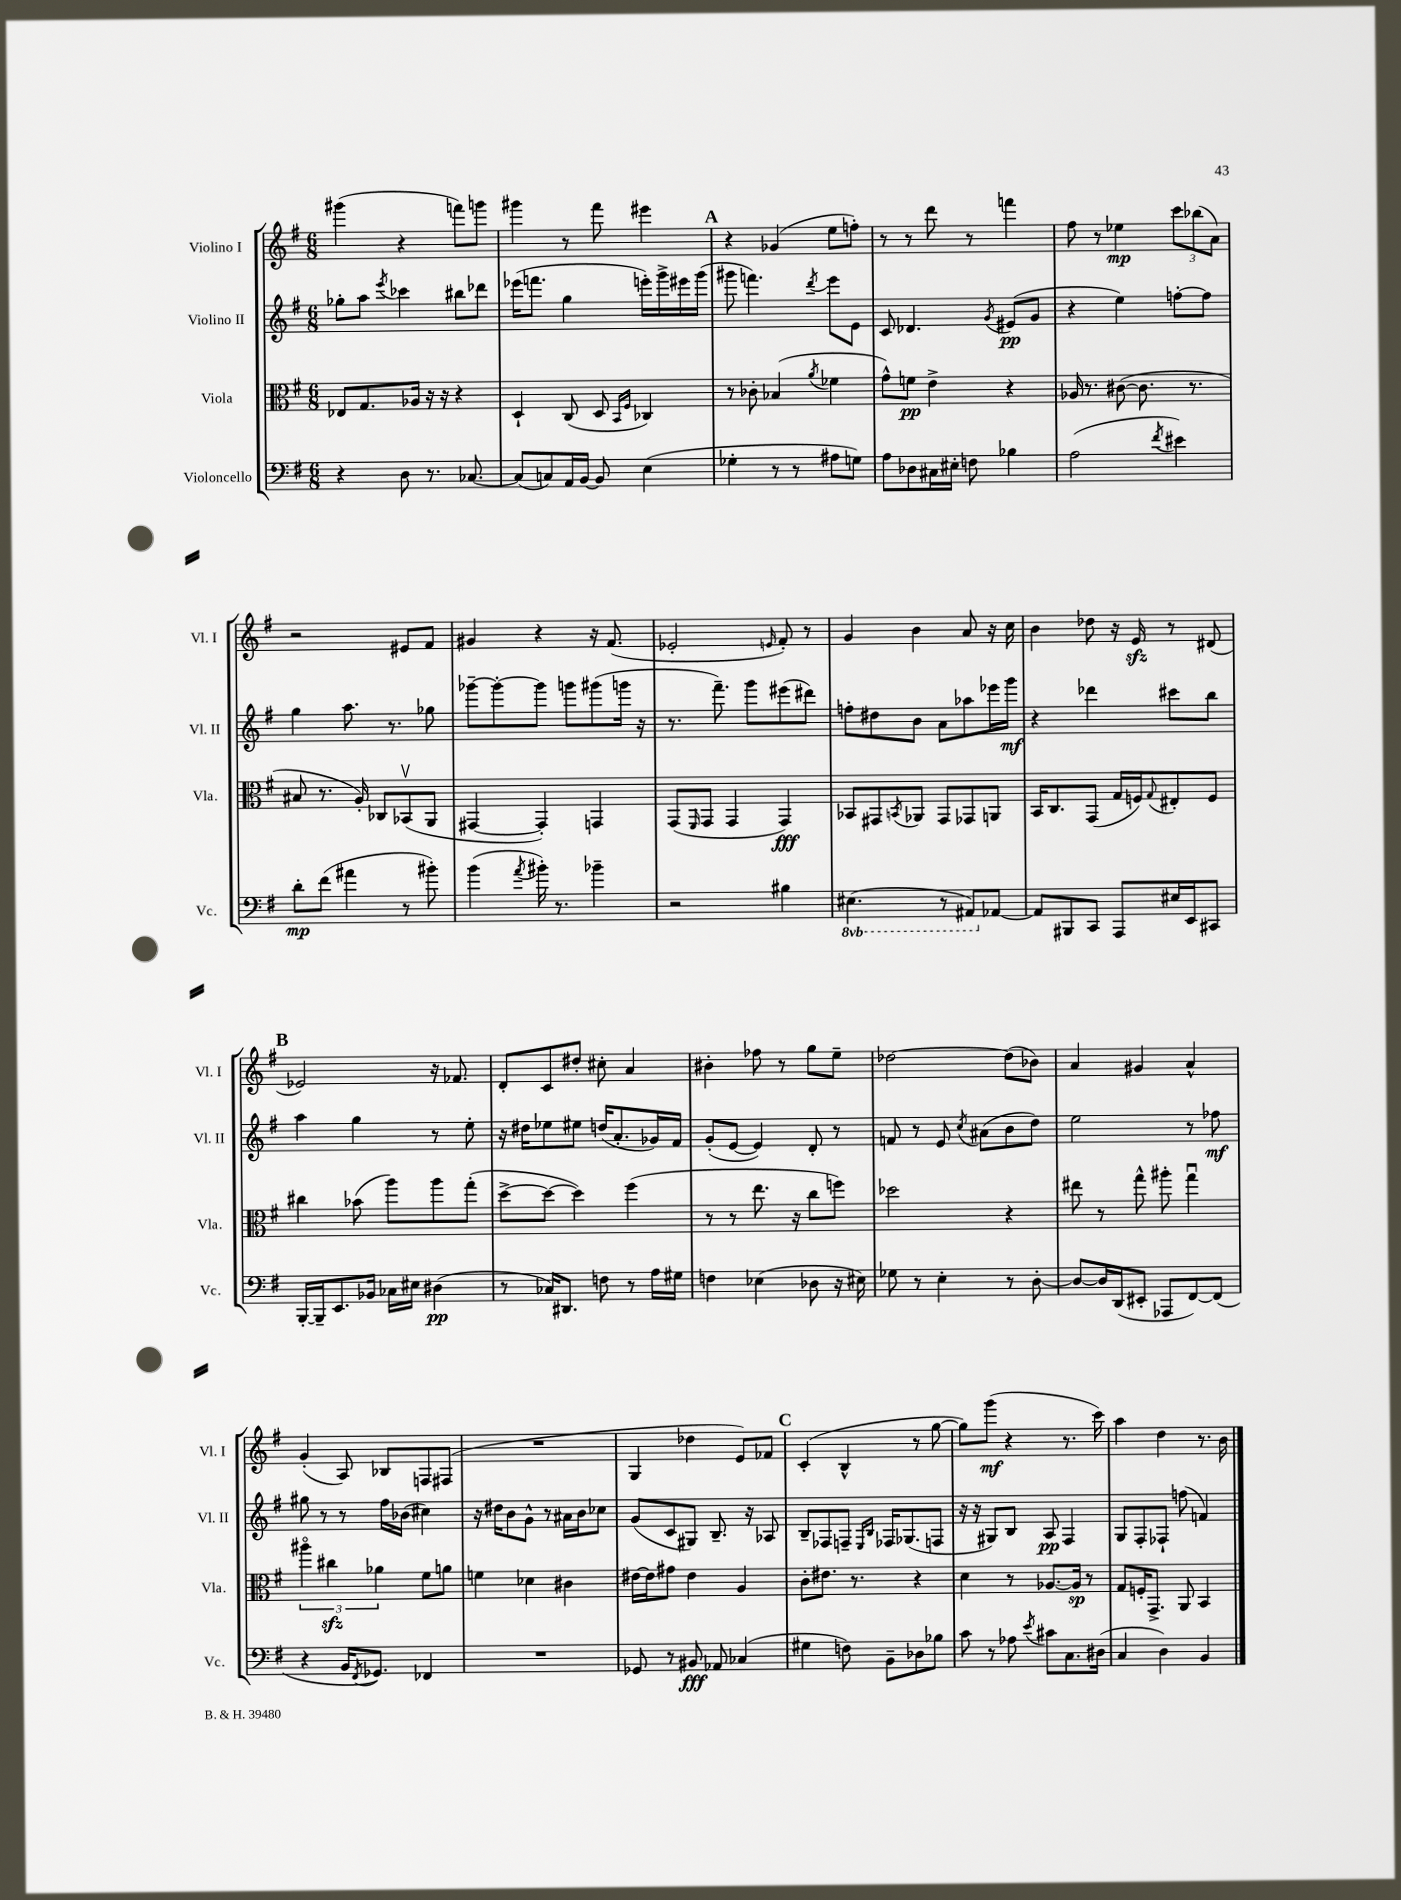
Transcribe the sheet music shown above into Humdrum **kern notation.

**kern	**kern	**kern	**kern
*staff4	*staff3	*staff2	*staff1
*clefF4	*clefC3	*clefG2	*clefG2
*k[f#]	*k[f#]	*k[f#]	*k[f#]
*M6/8	*M6/8	*M6/8	*M6/8
4r	8E-	8gg-'	(4ggg#
.	8.G	8aa	.
.	.	8qeee	.
8D	.	4ccc-	4r
.	16A-	.	.
8.r	16r	.	.
.	16r	.	.
.	4r	8bb#	8fff)
[8.C-	.	.	.
.	.	8ddd-	8ggg
=	=	=	=
(8C-]	4D`	(16eee-	4ggg#
.	.	8.fff	.
8C)	.	.	.
16AA	(8C	4gg	8r
[16BB	.	.	.
8BB]	8D	.	8fff#
.	16qqBB	.	.
.	16qqF#	.	.
(4E	4C-)	16eee')	4eee#
.	.	16ggg^	.
.	.	16eee#	.
.	.	(16ggg	.
=	=	=	=
4G-'	8r	8ggg#	4r
.	8c-'	4.fff)	.
8r	(4B-	.	(4g-
8r	.	.	.
.	8qa	8qddd	.
8A#	4f-	8eee	8ee
8G)	.	8e	8ff')
=	=	=	=
8A	8g^^)	8c	8r
8D-	8f	4.d-	8r
16C#	4e^	.	8ddd
16E#'	.	.	.
8F	.	.	8r
.	.	8qg	.
4B-	4r	(8e#	4fff
.	.	8g	.
=	=	=	=
(2A	16A-	4r	8ff#
.	8.r	.	.
.	.	.	8r
.	([8c#	4ee)	4ee-
.	8.c#]	.	.
8qf#	.	.	.
4e#)	.	[8ff'	12ccc
.	8.r	.	.
.	.	.	(12bb-
.	.	8ff]	.
.	.	.	12a)
=	=	=	=
8d'	8B#	4gg	2r
(8f#	8.r	.	.
4a#	.	8.aa	.
.	16A')	.	.
.	8C-	.	.
.	.	8.r	.
8r	(8BB-v	.	8e#
8b#')	8AA	8gg-	8f#
=	=	=	=
(4b	[4GG#	[8ggg-~	4g#
.	.	8ggg-'_	.
8qa	.	.	.
16b#')	4GG#'])	8ggg-]	4r
8.r	.	.	.
.	.	8ggg	.
4b-~	4GG	(8ggg#	16r
.	.	.	(8.f#
.	.	16ggg	.
.	.	16r	.
=	=	=	=
2r	(8GG	8.r	2e-'
.	16qqFF#	.	.
.	8GG	.	.
.	.	8.fff#~)	.
.	4GG	.	.
.	.	8ggg	.
.	.	.	16qqe
4B#	4GG)	(8eee#	8f#')
.	.	8ddd#)	8r
=	=	=	=
(4.EE#	8BB-	8ff'	4g
.	8GG#	8dd#	.
.	8qBB	.	.
.	8AA-	8b	4b
8r	8GG#	8a	.
8AAA#)	8GG-	8aa-	8a
[8AA-	8AA	16eee-	16r
.	.	16ggg	16cc
=	=	=	=
8AA-]	16BB	4r	4b
.	8.C	.	.
8BBB#	.	.	.
8CC	(8GG	4ddd-	8dd-
8AAA	16G	.	16r
.	16F)	.	16e
.	8qqG	.	.
16E#	8E#'	8ccc#	8r
16EE	.	.	.
8CC#	8F	8bb	(8d#
=	=	=	=
[16BBB'	4cc#	4aa	2e-)
16BBB~]	.	.	.
8.EE	.	.	.
.	(8b-	4gg	.
16BB-	.	.	.
16C-	8aa)	.	.
16E#	.	.	.
(4D#	8aa	8r	16r
.	.	.	8.f-
.	(8gg'	8ee'	.
=	=	=	=
8r	[8dd^	16r	8d'
.	.	16dd#	.
16C-)	8dd_	8ee-	8c
8.DD#	.	.	.
.	4dd])	8ee#	8dd#'
8F	.	(16dd	8cc#'
.	.	8.a'	.
8r	(4ff#	.	4a
16A	.	16g-)	.
16G#	.	16f#	.
=	=	=	=
4F	8r	(8g'	4b#'
.	8r	[8e	.
(4E-	8.ee	4e])	8ff-
.	.	.	8r
.	16r	.	.
8D-	8cc	8d'	8gg
16r	8ff)	8r	8ee~
16E#)	.	.	.
=	=	=	=
8G-	2dd-	8f	[2dd-
8r	.	8r	.
4E'	.	8e	.
.	.	8qcc	.
.	.	(8a#	.
8r	4r	8b	(8dd-]
[8D'	.	8dd)	8b-)
=	=	=	=
8D_	8ee#	2ee	4a
16D]	8r	.	.
(16DD	.	.	.
8EE#'	8gg^^	.	4g#
8AAA-	8aa#'	.	.
[8FF#)	4ggu	8r	4a^^
(8FF#]	.	8ff-	.
=	=	=	=
4r	6aa#o	8gg#	(4g'
.	.	8r	.
.	6cc#	.	.
16BB	.	8r	8A)
8qFF#	.	.	.
8.GG-)	.	.	.
.	6a-	.	.
.	.	16ff#	8B-
.	.	(16b-	.
4FF-	8f#	4cc#)	8F
.	8a	.	(8F#
=	=	=	=
2.r	4f	16r	2.r
.	.	16dd#	.
.	.	8b	.
.	4d-	8g^^	.
.	.	8r	.
.	4c#	16a#	.
.	.	16b	.
.	.	8cc-	.
=	=	=	=
8GG-	[16e#	(8g	4G
.	16e#]	.	.
8r	8g#	8c	.
8BB#	4e#	8G#)	4dd-
8AA-	.	8.B~	.
(4C-	4A	.	8e)
.	.	16r	.
.	.	8A-	8f-
=	=	=	=
4G#	8c'	8B~	(4c'
.	8.e#	8F-	.
8F)	.	8F~	4B^^
.	8.r	.	.
.	.	16qqE	.
.	.	16qqB	.
8BB~	.	16F-	.
.	.	(8.G-	.
8D-	4r	.	8r
8B-	.	8F	[8gg
=	=	=	=
8c	4d	16r	8gg])
.	.	16r	.
8r	.	8G#)	(8ggg
8A-	8r	8B	4r
8qe	.	.	.
8c#	[8.A-	8A	.
8.C	.	4F#	8.r
.	16A-]	.	.
.	8r	.	.
(16D#	.	.	16ccc)
=	=	=	=
4C	8G	8G	4aa
.	16F'	8F#'	.
.	8.GG^	.	.
4D)	.	8F-`	4dd
.	8AA	(8ff	.
4BB	4BB	4f)	8.r
.	.	.	16b
==	==	==	==
*-	*-	*-	*-
